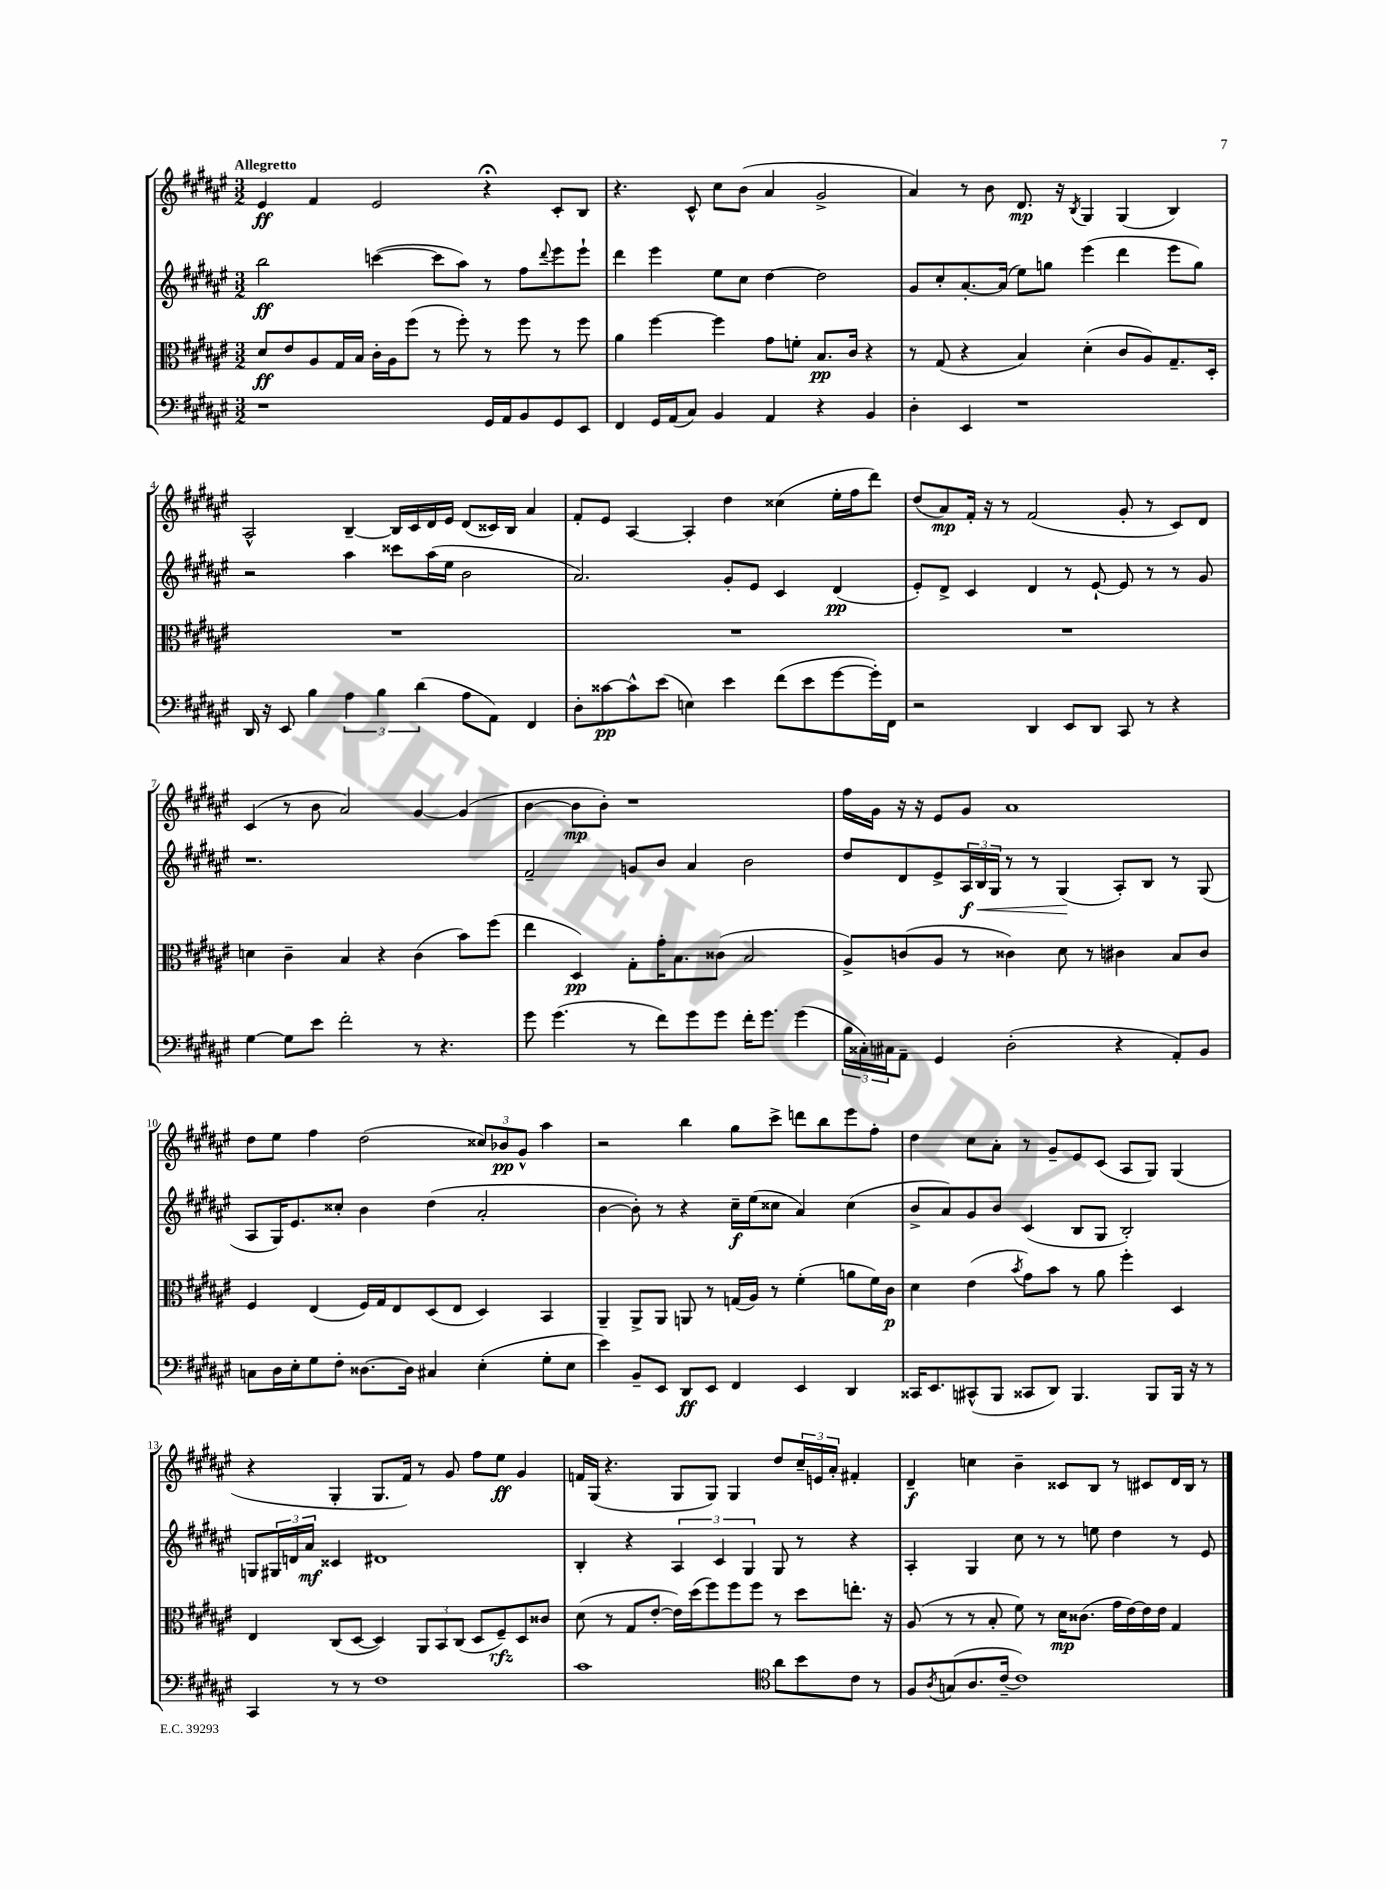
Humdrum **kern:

**kern	**kern	**kern	**kern
*staff4	*staff3	*staff2	*staff1
*clefF4	*clefC3	*clefG2	*clefG2
*k[f#c#g#d#a#e#]	*k[f#c#g#d#a#e#]	*k[f#c#g#d#a#e#]	*k[f#c#g#d#a#e#]
*M3/2	*M3/2	*M3/2	*M3/2
1r	8d#/L	2bb\	4e#/
.	8e#/	.	.
.	8A#/	.	4f#/
.	16G#/L	.	.
.	16B/JJ	.	.
.	16c#'\LL	([4ccc\	2e#/
.	16A#\J	.	.
.	(8ff#\J	.	.
.	8r	8ccc\]L	.
.	8ff#'\)	8aa#\J)	.
16GG#/LL	8r	8r	4r;
16AA#/J	.	.	.
8BB/	8ff#\	8ff#\L	.
.	.	8qqddd#/	.
8GG#/	8r	8eee#\	8c#'/L
8EE#/J	8ff#\	8eee#`\J	8B/J
=	=	=	=
4FF#/	4a#\	4ddd#\	4.r
16GG#/LL	[4ff#\	4eee#\	.
(16AA#/J	.	.	.
8C#/J)	.	.	8c#^^/
4BB/	4ff#\]	8ee#\L	8cc#\L
.	.	8cc#\J	(8b\J
4AA#/	8g#\L	[4dd#\	4a#/
.	8f'\J	.	.
4r	8.B/L	2dd#\]	2g#^/
.	16c#/Jk	.	.
4BB/	4r	.	.
=	=	=	=
4D#'\	8r	8g#/L	4a#/)
.	(8G#/	8cc#'/	.
4EE#/	4r	[8.a#'/	8r
.	.	.	8b\
.	.	(16a#/]Jk	.
1r	4B/)	8ee#\L)	8.d#/
.	.	8gg\J	.
.	.	.	16r
.	.	.	8qB/
.	(4d#'\	(4eee#\	4G#/
.	8c#/L	4ddd#\	(4G#/
.	8A#/)	.	.
.	8.G#~/	8eee#\L	4B/)
.	.	8gg\J)	.
.	16D#'/Jk	.	.
=	=	=	=
16DD#/	1.r	2r	2A#^^/
16r	.	.	.
8EE#/	.	.	.
4B\	.	.	.
6A#\	.	4aa#\	[4B~/
6B\	.	.	.
.	.	8ccc##\L	16B/]LL
.	.	.	16c#/
(6d#\	.	.	.
.	.	(16aa#\L	16d#/
.	.	16ee#\JJ	16e#/JJ
8A#\L	.	2b\	(8d#/L
8AA#\J)	.	.	16c##/L)
.	.	.	16B/JJ
4FF#/	.	.	4a#/
=	=	=	=
8D#'\L	1.r	2.a#/)	8f#'/L
[8c##\	.	.	8e#/J
8c##^^\]	.	.	[4A#/
(8e#\J	.	.	.
4E\)	.	.	4A#'/]
4e#\	.	8g#'/L	4dd#\
.	.	8e#/J	.
(8f#\L	.	4c#/	(4cc##\
8e#\	.	.	.
[8g#\	.	(4d#/	16ee#'\LL
.	.	.	16ff#\J
16g#'\]L)	.	.	8ddd#\J)
16FF#\JJ	.	.	.
=	=	=	=
2r	1.r	8e#'/L)	(8dd#/L
.	.	8d#^/J	8a#/)
.	.	4c#/	16f#'/Jk
.	.	.	16r
.	.	.	8r
4DD#/	.	4d#/	(2f#/
8EE#/L	.	8r	.
8DD#/J	.	[8e#`/	.
8CC#/	.	8e#/]	8g#'/
8r	.	8r	8r
4r	.	8r	8c#/L)
.	.	8g#/	8d#/J
=	=	=	=
[4G#\	4d\	1.r	(4c#/
8G#\]L	4c#~\	.	8r
8e#\J	.	.	8b\
2f#'\	4B/	.	2a#/)
.	4r	.	.
8r	(4c#\	.	[4g#/
4.r	.	.	.
.	8b\L)	.	(4g#/]
.	(8ff#\J	.	.
=	=	=	=
8g#\	4ee#\	2f#~/	[4b\
(4.g#\	.	.	.
.	4D#/)	.	8b\]L
.	.	.	8b'\J)
8r	8G#'\L	8g/L	1r
8f#\L)	16g#'\K	8b/J	.
.	8.B\	.	.
8g#\	.	4a#/	.
8g#\J	(8c##\J	.	.
16f#'\LK	2B/	2b\	.
8.g#\J	.	.	.
(4g#\	.	.	.
=	=	=	=
24B\LL	8A#^/L)	8dd#/L	16ff#\LL
24C##'\)	.	.	.
.	.	.	16g#\JJ
24C#\J	.	.	.
8AA#~\J	(8c/	8d#/	16r
.	.	.	16r
4GG#/	8A#/J	8e#^/	8e#/L
.	8r	24A#/L	8g#/J
.	.	24B/	.
.	.	24G#/JJ	.
(2D#'\	4c##\)	8r	1a#
.	.	8r	.
.	8d#\	(4G#/	.
.	8r	.	.
4r	4c#\	8A#'/L)	.
.	.	8B/J	.
8AA#'/L)	8B/L	8r	.
8BB/J	8c#/J	(8G#/	.
=	=	=	=
8C\L	4F#/	8A#/L	8dd#\L
16D#\L	.	16G#/K)	8ee#\J
16E#'\J	.	8.e#/	.
8G#\	(4E#/	.	4ff#\
8F#'\J	.	8cc##'/J	.
[8.D##\L	16F#/LL)	4b\	(2dd#\
.	16G#/J	.	.
.	8E#/	.	.
16D##\]Jk	.	.	.
4C#/	(8D#/	(4dd#\	.
.	8E#/J	.	.
(4E#'\	4D#/)	2a#'/	12cc##/L)
.	.	.	12b-/
.	.	.	12g#^^/J
8G#'\L	4BB/	.	4aa#\
8E#\J	.	.	.
=	=	=	=
4e#\)	4AA#~/	[4b\	2r
8BB~/L	8AA#^/L	8b'\])	.
8EE#/J	8AA#/J	8r	.
8DD#/L	8AA/	4r	4bb\
8EE#/J	8r	.	.
4FF#/	(16G/LL	16cc#~\LL	8gg#\L
.	16A#/JJ)	(16ee#\J	.
.	8r	8cc##\J	8ccc#^\J
4EE#/	(4f#'\	4a#/)	8ddd\L
.	.	.	8bb\
4DD#/	8a\L	(4cc##\	8eee#\
.	16f#\L)	.	8ff#'\J
.	16c#\JJ	.	.
=	=	=	=
16CC##/LK	4d#\	8b^/L	4dd#\
8.EE#/	.	.	.
.	.	8a#/)	.
(8CC#^^/	(4e#\	8g#/	8cc#\L
8BBB/J	.	8b/J	8a#'\J
.	8qb/	.	.
8CC##/L	8g#\L)	(4c#/	8r
8DD#/J)	8b\J	.	8g#~/L
4.BBB/	8r	8B/L	8e#/
.	8a#\	8G#/J	(8c#/J
.	4ff#'\	2B'/)	8A#/L
8BBB/L	.	.	8G#/J)
16BBB/Jk	4D#/	.	(4G#/
16r	.	.	.
8r	.	.	.
=	=	=	=
4CC#/	4E#/	8G/L	4r
.	.	24G#/L	.
.	.	24d/	.
.	.	24a#/JJ	.
8r	(8C#/L	4c##/	4G#'/
8r	[8D#/J	.	.
1F#	4D#/])	1d#	8.G#/L
.	.	.	16f#/Jk)
.	12AA#/L	.	8r
.	12BB/	.	.
.	.	.	8g#/
.	(12C#/J	.	.
.	8D#/L	.	8ff#\L
.	8F#~/)	.	8ee#\J
.	8D#/	.	4g#/
.	8c##/J	.	.
=	=	=	=
1c#	(8d#\	4B'/	16f/LL
.	.	.	(16G#/JJ
.	8r	.	4.r
.	8G#/L	4r	.
.	[8e#'/J	.	.
.	16e#\]LL)	6A#/	8G#/L
.	(16dd#\J	.	.
.	8ff#\)	.	8G#/J)
.	.	6c#/	.
.	8ff#\	.	4G#/
.	.	6G#/	.
.	8ff#\J	.	.
*clefC4	*	*	*
8a#\L	8r	8G#/	8dd#/L
8b\	8dd#\L	8r	24cc#~/L
.	.	.	24e/
.	.	.	24a#'/JJ
8c#\J	8.ee'\J	4r	4f#'/
8r	.	.	.
.	16r	.	.
=	=	=	=
8F#/L	(8A#/	4A#'/	4d#~/
8qA#/	.	.	.
(8G/	8r	.	.
8.A#/	8r	4G#/	4cc\
.	8B'/	.	.
[16c#~/Jk	.	.	.
1c#])	8f#\)	8cc#\	4b~\
.	8r	8r	.
.	16d#\LK	8r	8c##/L
.	(8.c##\J	.	.
.	.	8ee\	8B/J
.	16g#\LL	4dd#\	8r
.	[16e#\)	.	.
.	16e#\]	.	8c#/L
.	16e#\JJ	.	.
.	4G#/	8r	16d#/L
.	.	.	16B/JJ
.	.	8e#/	8r
==	==	==	==
*-	*-	*-	*-
